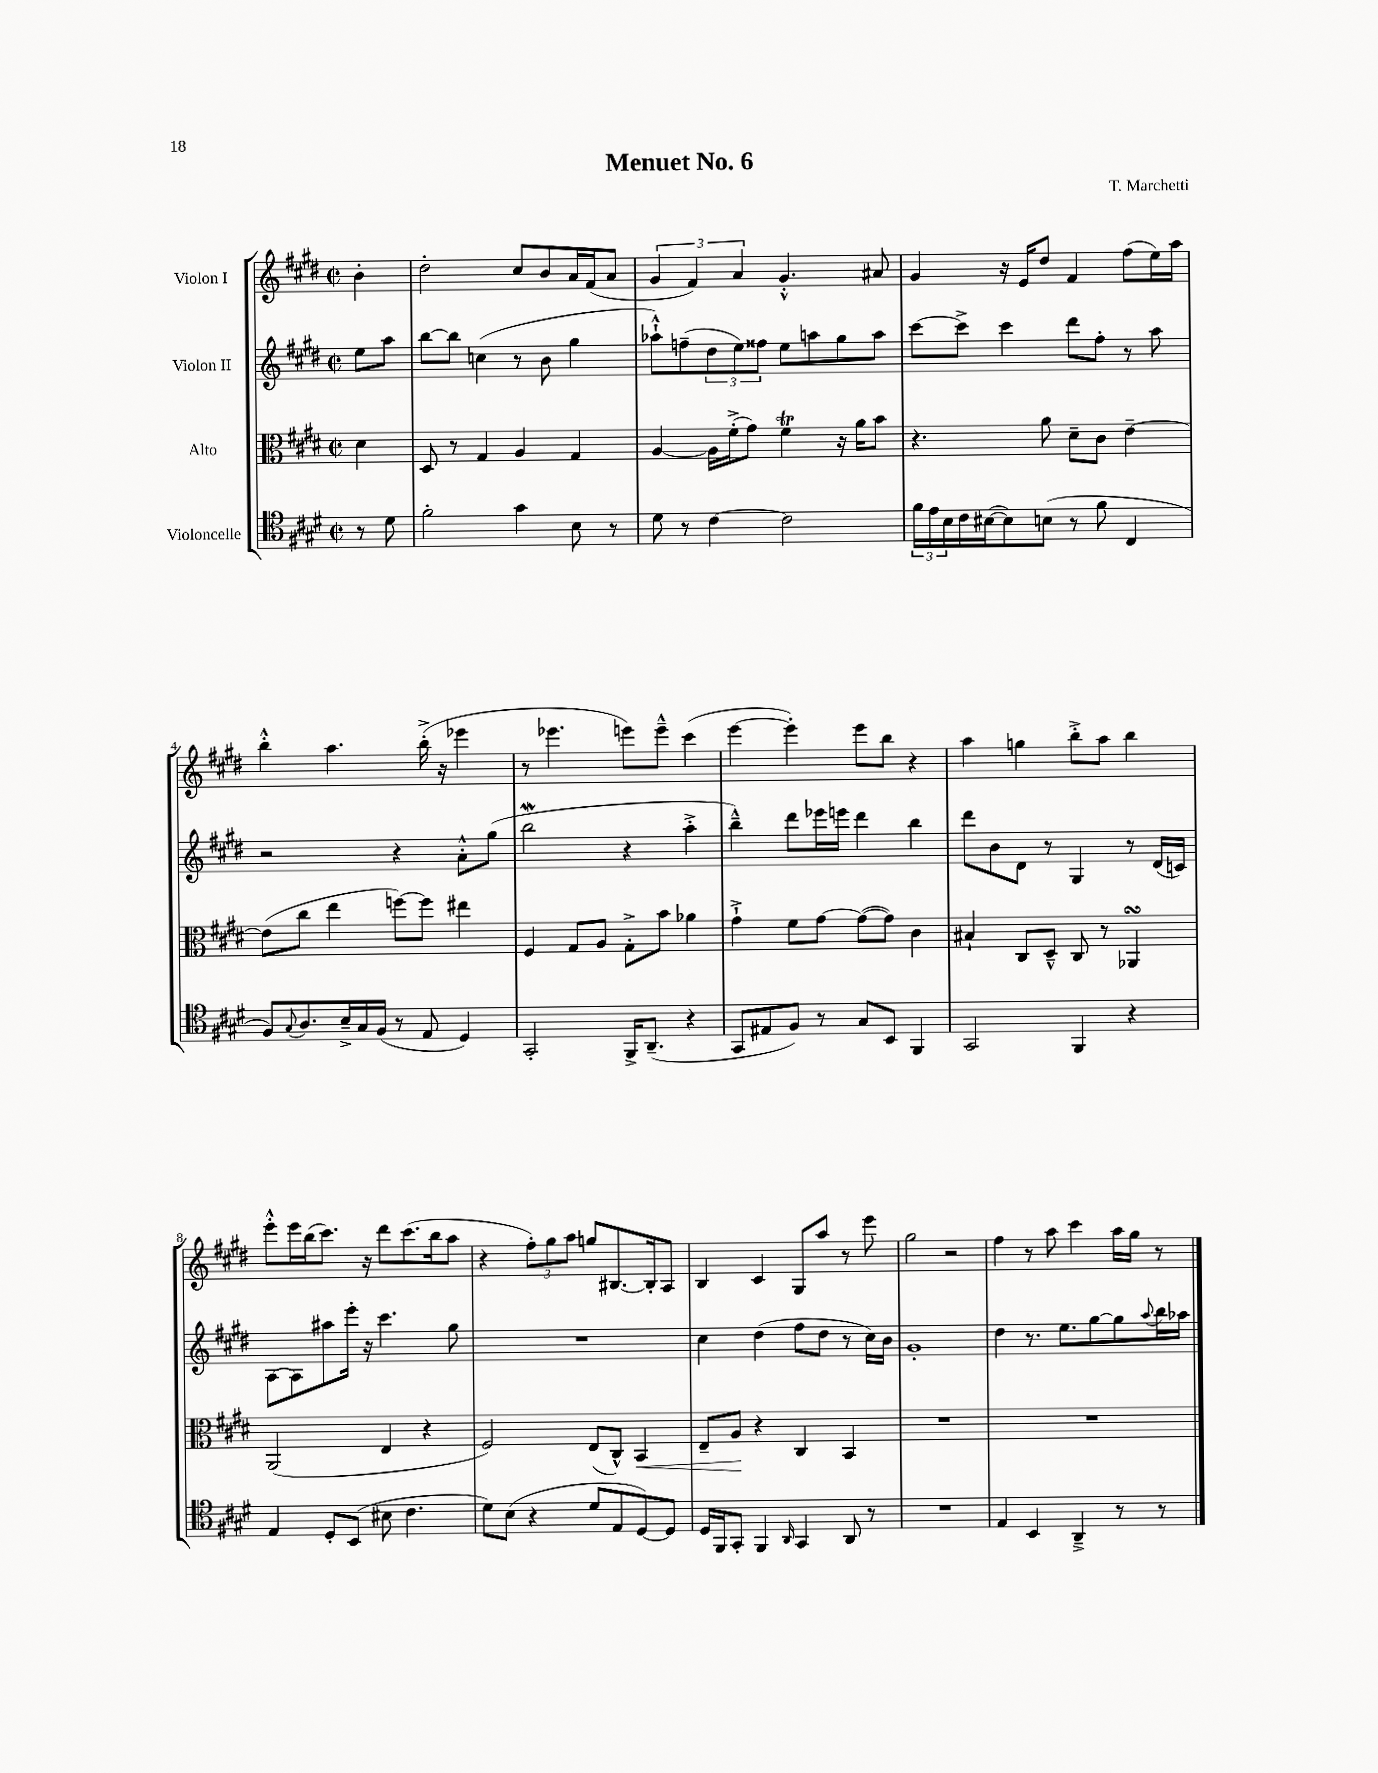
\header { title = "Menuet No. 6" composer = "T. Marchetti" }
<<
\new StaffGroup <<
\new Staff = "s0" \with { instrumentName = "Violon I" } {
    \clef treble \key e \major \defaultTimeSignature \time 2/2 \partial 4
    b'4-. |
    dis''2-. cis''8 b'8 a'16 fis'16( a'8 |
    \tuplet 3/2 { gis'4 fis'4) a'4 } gis'4.-.-^ ais'8 |
    gis'4 r16 e'16 dis''8 fis'4 fis''8( e''16) a''16 |
    b''4-.-^ a''4. b''16-.->( r16 ees'''4 |
    r8 ees'''4. e'''8) e'''8---^ cis'''4( |
    e'''4~ e'''4-.) e'''8 b''8 r4 |
    a''4 g''4 b''8-.-> a''8 b''4 |
    e'''8-.-^ e'''16 b''16( cis'''8.) r16 dis'''8 cis'''8.( b''16 a''8 |
    r4 \tuplet 3/2 { fis''8-.) gis''8 a''8 } g''8 bis8.~ bis16-. a8 |
    b4 cis'4 gis8 a''8 r8 e'''8 |
    gis''2 r2 |
    fis''4 r8 a''8 cis'''4 a''16 gis''16 r8 \bar "|." |
}
\new Staff = "s1" \with { instrumentName = "Violon II" } {
    \clef treble \key e \major \defaultTimeSignature \time 2/2 \partial 4
    e''8 a''8 |
    b''8~ b''8 c''4( r8 b'8 gis''4 |
    aes''8-!-^) f''8--( \tuplet 3/2 { dis''8 e''8) fisis''8 } e''8 a''8 gis''8 a''8 |
    cis'''8~ cis'''8-> cis'''4 dis'''8 fis''8-. r8 a''8 |
    r2 r4 a'8-.-^ gis''8( |
    b''2\mordent r4 a''4-.-> |
    b''4---^) dis'''8 ees'''16 e'''16 dis'''4 b''4 |
    dis'''8 b'8 dis'8 r8 gis4 r8 dis'16( c'16) |
    a8~ a8 ais''8 e'''16-. r16 cis'''4. gis''8 |
    R1 |
    cis''4 dis''4( fis''8 dis''8 r8 cis''16) b'16 |
    gis'1-. |
    dis''4 r8. e''8. gis''8~ gis''8 \appoggiatura { a''8 } b''16 aes''16 \bar "|." |
}
\new Staff = "s2" \with { instrumentName = "Alto" } {
    \clef alto \key e \major \defaultTimeSignature \time 2/2 \partial 4
    dis'4 |
    dis8 r8 gis4 a4 gis4 |
    a4~ a16 fis'16-.->( gis'8) fis'4\trill r16 a'16 b'8 |
    r4. a'8 dis'8-- cis'8 e'4~-- |
    e'8( cis''8 e''4 f''8~) f''8 eis''4 |
    fis4 gis8 a8 gis8-.-> b'8 aes'4 |
    gis'4-!-> fis'8 gis'8~ gis'8~( gis'8) cis'4 |
    bis4-! cis8 dis8---^ cis8 r8 aes,4\turn |
    a,2( e4 r4 |
    fis2) e8( cis8-^) b,4\< |
    e8-- a8\! r4 cis4 b,4 |
    R1 |
    R1 \bar "|." |
}
\new Staff = "s3" \with { instrumentName = "Violoncelle" } {
    \clef tenor \key e \major \defaultTimeSignature \time 2/2 \partial 4
    r8 dis'8 |
    fis'2-. gis'4 b8 r8 |
    dis'8 r8 cis'4~ cis'2 |
    \tuplet 3/2 { fis'16 e'16 b16 } cis'16 bis16~( bis8) b8( r8 fis'8 cis4 |
    fis8) \appoggiatura { gis8 } a8. b16---> gis16 fis16( r8 e8 dis4) |
    gis,2-. fis,16-> a,8.--( r4 |
    gis,8 eis8 fis8) r8 gis8 b,8 fis,4 |
    gis,2 fis,4 r4 |
    e4 dis8-. b,8( bis8 cis'4. |
    dis'8) b8( r4 dis'8 e8 dis8~) dis8 |
    dis16 fis,16 gis,8-. fis,4 \grace { a,16 } gis,4 a,8 r8 |
    R1 |
    e4 b,4 a,4---> r8 r8 \bar "|." |
}
>>
>>
